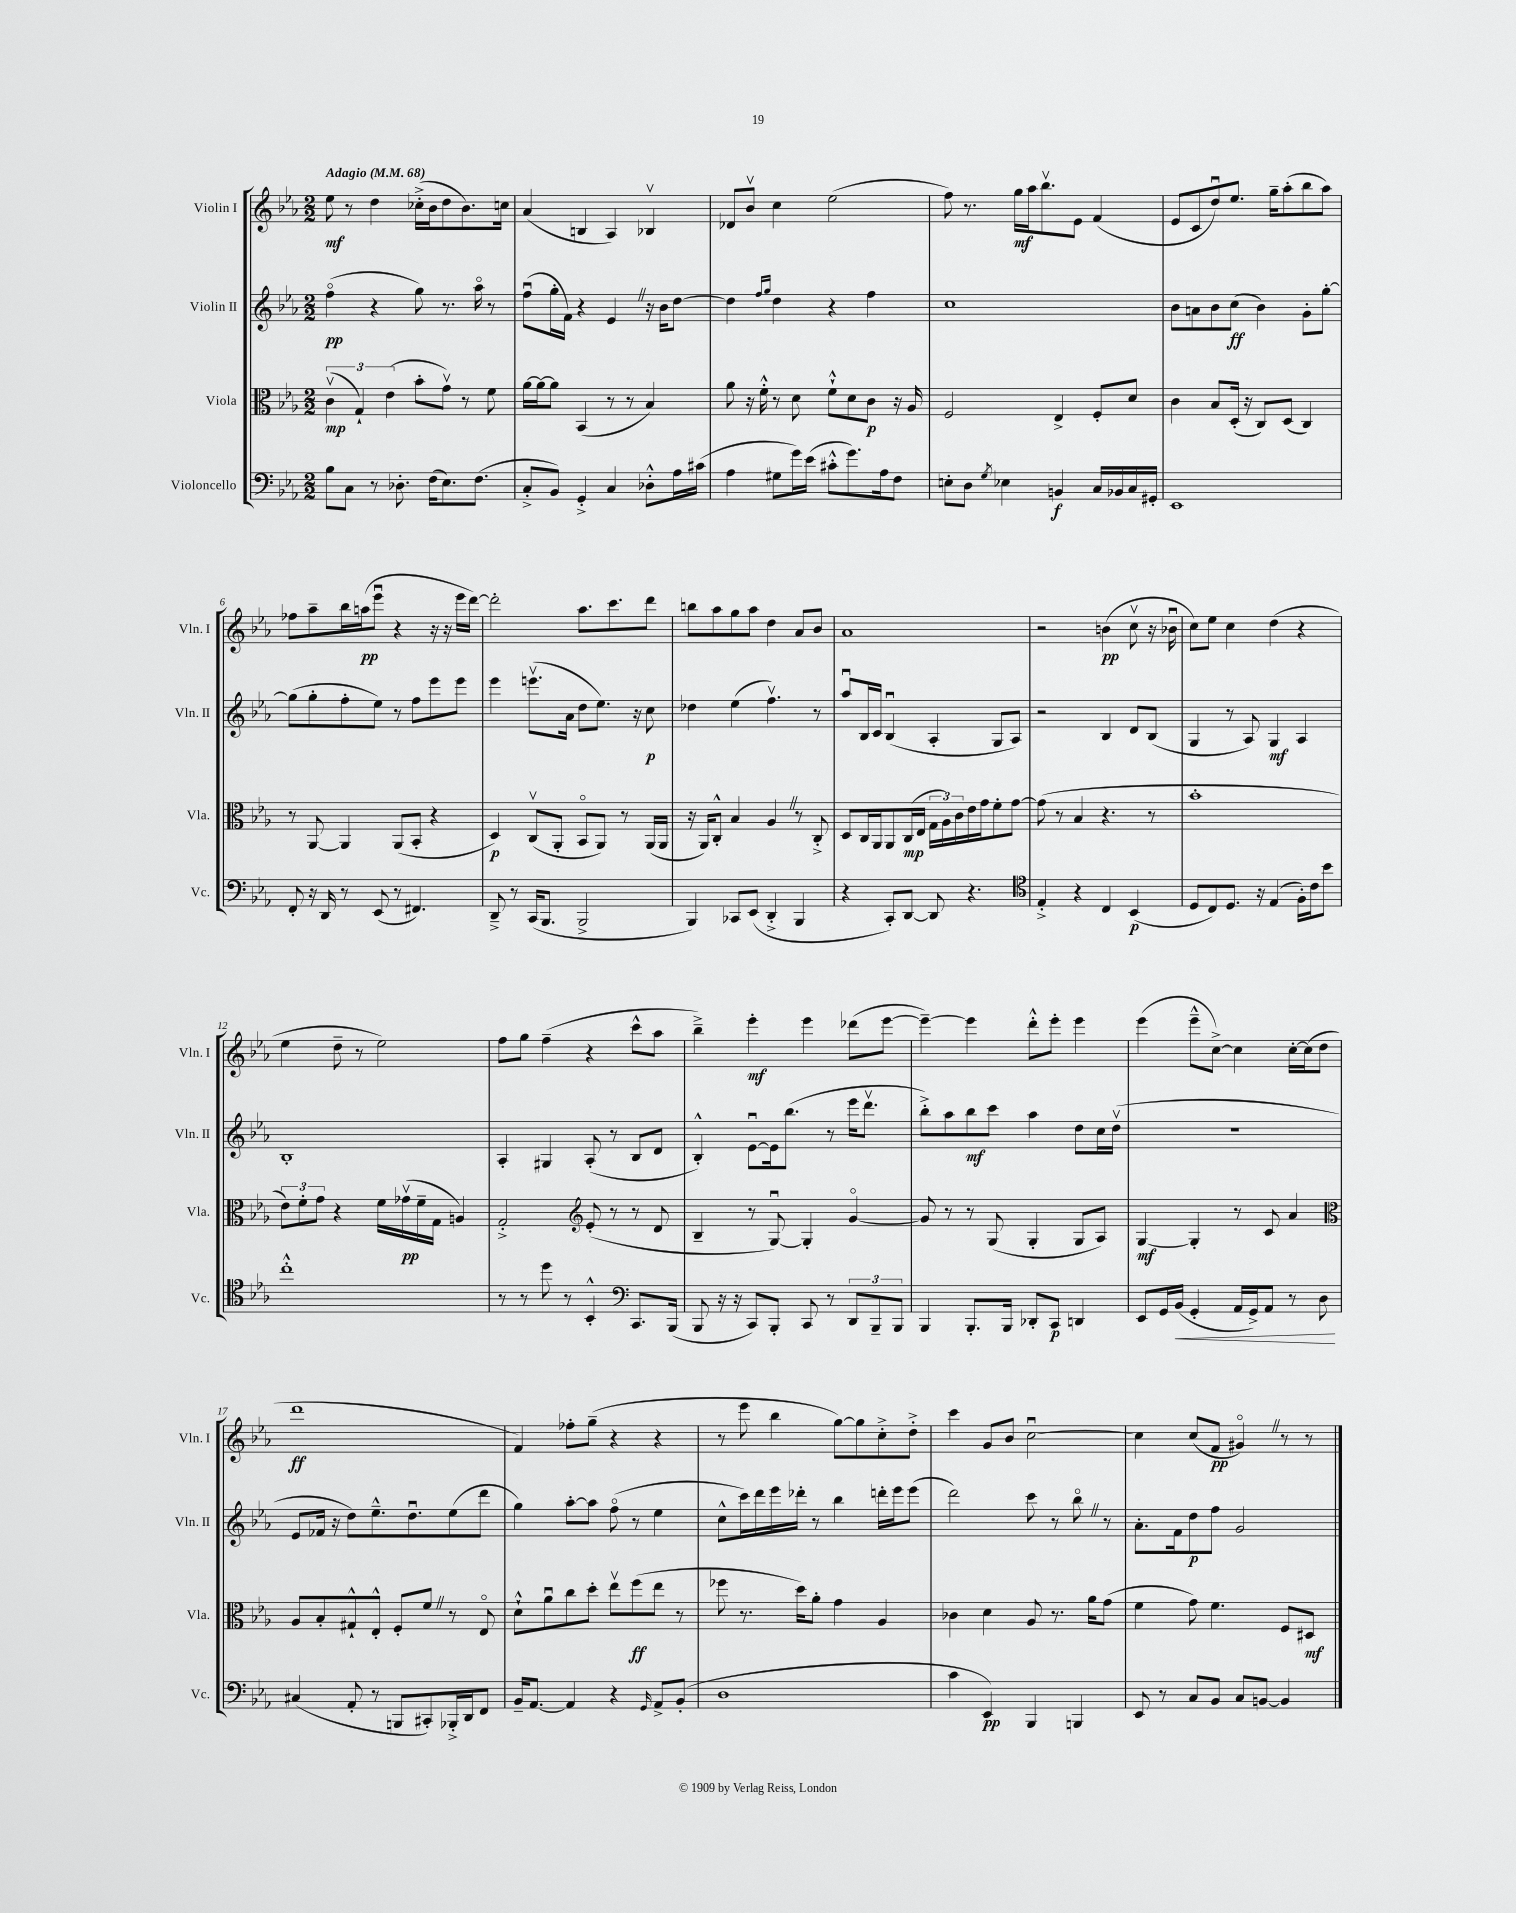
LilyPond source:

<<
\new StaffGroup <<
\new Staff = "s0" \with { instrumentName = "Violin I" shortInstrumentName = "Vln. I" } {
    \clef treble \key ees \major \numericTimeSignature \time 2/2 \tempo "Adagio" 4 = 68
    ees''8\mf r8 d''4 ces''16-.->( bes'16 d''8 bes'8.) c''16 |
    aes'4( b4 aes4) bes4\upbow |
    des'8 bes'8\upbow c''4 ees''2( |
    f''8) r8. g''16\mf aes''16 bes''8.\upbow ees'8 f'4( |
    ees'8 c'8 d''8\downbow) ees''8. g''16-- aes''8-.( bes''8 aes''8) |
    fes''8 aes''8-- bes''16 a''16\pp( ees'''8\downbow r4 r16 r16 ees'''16 d'''16~) |
    d'''2-. aes''8. c'''8. d'''8 |
    b''8 aes''8 g''8 aes''8 d''4 aes'8 bes'8 |
    aes'1 |
    r2 b'4\pp( c''8\upbow r16 bes'16\downbow |
    c''8) ees''8 c''4 d''4( r4 |
    ees''4 d''8-- r8 ees''2) |
    f''8 g''8 f''4--( r4 c'''8-^ aes''8 |
    bes''4--->) ees'''4-.\mf ees'''4 des'''8( ees'''8~ |
    ees'''4~--) ees'''4 d'''8-.-^ ees'''8-. ees'''4 |
    ees'''4( ees'''8---^ c''8~->) c''4 c''16~-. c''16( d''8 |
    d'''1\ff |
    f'4) fes''8-. g''8--( r4 r4 |
    r8 ees'''8 bes''4 g''8~) g''8 c''8-.-> d''8-.-> |
    c'''4 g'8 bes'8 c''2~\downbow |
    c''4 c''8( f'8\pp gis'4\flageolet) \once \override BreathingSign.text = \markup { \musicglyph "scripts.caesura.straight" } \breathe r8 r8 \bar "|." |
}
\new Staff = "s1" \with { instrumentName = "Violin II" shortInstrumentName = "Vln. II" } {
    \clef treble \key ees \major \numericTimeSignature \time 2/2
    f''4\flageolet\pp( r4 g''8) r8. aes''16\flageolet r8 |
    f''8\downbow( g''16-. f'16) r4 ees'4 \once \override BreathingSign.text = \markup { \musicglyph "scripts.caesura.straight" } \breathe r16 bes'16 d''8~ |
    d''4 \grace { f''16 g''16 } d''4 r4 f''4 |
    c''1 |
    bes'8 a'8 bes'8 c''8\ff( bes'4) g'8-. g''8~-. |
    g''8( g''8-. f''8-. ees''8) r8 f''8 ees'''8 ees'''8 |
    ees'''4 e'''8.\upbow( aes'16 d''8 ees''8.) r16 c''8\p |
    des''4 ees''4( f''4.\upbow) r8 |
    aes''8\downbow bes16 c'16 bes4\downbow( aes4-. g8 aes8) |
    r2 bes4 d'8 bes8( |
    g4 r8 aes8) g4\mf aes4 |
    bes1-. |
    aes4-. gis4 aes8-.( r8 bes8 d'8 |
    bes4-.-^) ees'8~\downbow ees'16 bes''8.( r8 ees'''16 d'''8.\upbow |
    bes''8-.->) aes''8 bes''8\mf c'''8 aes''4 d''8 c''16 d''16\upbow( |
    r1 |
    ees'8 fes'16 r16 d''8) ees''8.---^ d''8.\downbow ees''8( d'''8 |
    g''4) aes''8~-. aes''8 f''8\flageolet( r8 ees''4 |
    c''8-^ c'''16) d'''16 ees'''16 des'''16-. r8 bes''4 d'''16-. ees'''16 ees'''8( |
    d'''2) c'''8 r8 bes''8\flageolet \once \override BreathingSign.text = \markup { \musicglyph "scripts.caesura.straight" } \breathe r8 |
    aes'8.-. f'16 d''8\p f''8 g'2 \bar "|." |
}
\new Staff = "s2" \with { instrumentName = "Viola" shortInstrumentName = "Vla." } {
    \clef alto \key ees \major \numericTimeSignature \time 2/2
    \tuplet 3/2 { c'4\upbow\mp( g4-!) ees'4( } bes'8-. g'8\upbow) r8 f'8 |
    aes'16~ aes'16~ aes'8 bes,4( r8 r8 bes4) |
    aes'8 r16 f'16-.-^ r8 d'8 f'8-!-^ d'8 c'8\p r16 aes16 |
    f2 ees4-> f8-. d'8 |
    c'4 bes8 d16-.( r16 c8) d8( c4) |
    r8 aes,8~ aes,4 aes,8( bes,8-. r4 |
    d4\p) c8\upbow( aes,8-. bes,8\flageolet aes,8) r8 aes,16( aes,16 |
    r16 aes,16) c8-.-^ bes4 aes4 \once \override BreathingSign.text = \markup { \musicglyph "scripts.caesura.straight" } \breathe r8 c8-.-> |
    d8 c16 aes,16 aes,8 c16\mp( ees16 \tuplet 3/2 { g16 aes16) c'16 } ees'16 g'16 f'8-. g'8~ |
    g'8( r8 bes4 r4. r8 |
    bes'1-. |
    \tuplet 3/2 { ees'8) f'8-. g'8 } r4 f'16 ges'16\upbow\pp( f'16-- g16 a4) |
    g2-.-> \clef treble ees'8-.( r8 r8 d'8 |
    bes4-- r8 g8~\downbow) g4-. g'4~\flageolet |
    g'8 r8 r8 g8( g4-. g8 aes8) |
    g4~\mf g4-. r8 c'8 aes'4 |
    \clef alto aes8 bes8-. gis8-!-^ ees8-.-^ f8-. f'8 \once \override BreathingSign.text = \markup { \musicglyph "scripts.caesura.straight" } \breathe r8 ees8\flageolet |
    d'8-!-^ aes'8\downbow c''8 d''8-. ees''8\upbow f''8\ff( ees''8 r8 |
    fes''8 r8. d''16) aes'8-. g'4 aes4 |
    ces'4 d'4 aes8 r8. aes'16 g'8( |
    f'4 g'8) f'4. f8 dis8\mf \bar "|." |
}
\new Staff = "s3" \with { instrumentName = "Violoncello" shortInstrumentName = "Vc." } {
    \clef bass \key ees \major \numericTimeSignature \time 2/2
    bes8 c8 r8 des8.-. f16( ees8.) f8.( |
    c8-.-> bes,8) g,4-.-> c4 des8-.-^ aes16 cis'16( |
    aes4 gis8 g'16) ees'16( cis'8-.-^ g'8.) aes16 f8 |
    e8-. d8 \acciaccatura { g8 } ees4 b,4\f c16 bes,16 c16 gis,16-. |
    ees,1 |
    f,8-. r16 d,16 r8 ees,8( r8 fis,4.) |
    d,8---> r8 c,16( bes,,8. bes,,2-> |
    bes,,4) ces,8 ees,8( d,4-.-> bes,,4 |
    r4 c,8-.) d,8~ d,8 r4. |
    \clef tenor ees4-.-> r4 c4 bes,4\p( |
    d8 c8) d8. r16 ees4( f16-.) c'16 bes'8 |
    c''1-.-^ |
    r8 r8 d''8 r8 bes,4-.-^ \clef bass c,8. bes,,16( |
    bes,,8 r16 r16 c,8) bes,,8-. c,8 r8 \tuplet 3/2 { d,8 bes,,8-- bes,,8 } |
    bes,,4 bes,,8.-. bes,,16 des,8-. c,8\p d,4 |
    ees,8 g,16 bes,16\<( g,4-. aes,16 g,16->) aes,8 r8 d8\! |
    cis4( aes,8-. r8 b,,8 cis,8-.) bes,,16-.-> d,16 f,8 |
    bes,16-- aes,8.~ aes,4 r4 \grace { g,16 } aes,8-> bes,8-.( |
    d1 |
    c'4 ees,4\pp) bes,,4 b,,4 |
    ees,8 r8 c8 bes,8 c8 b,8~ b,4 \bar "|." |
}
>>
>>
